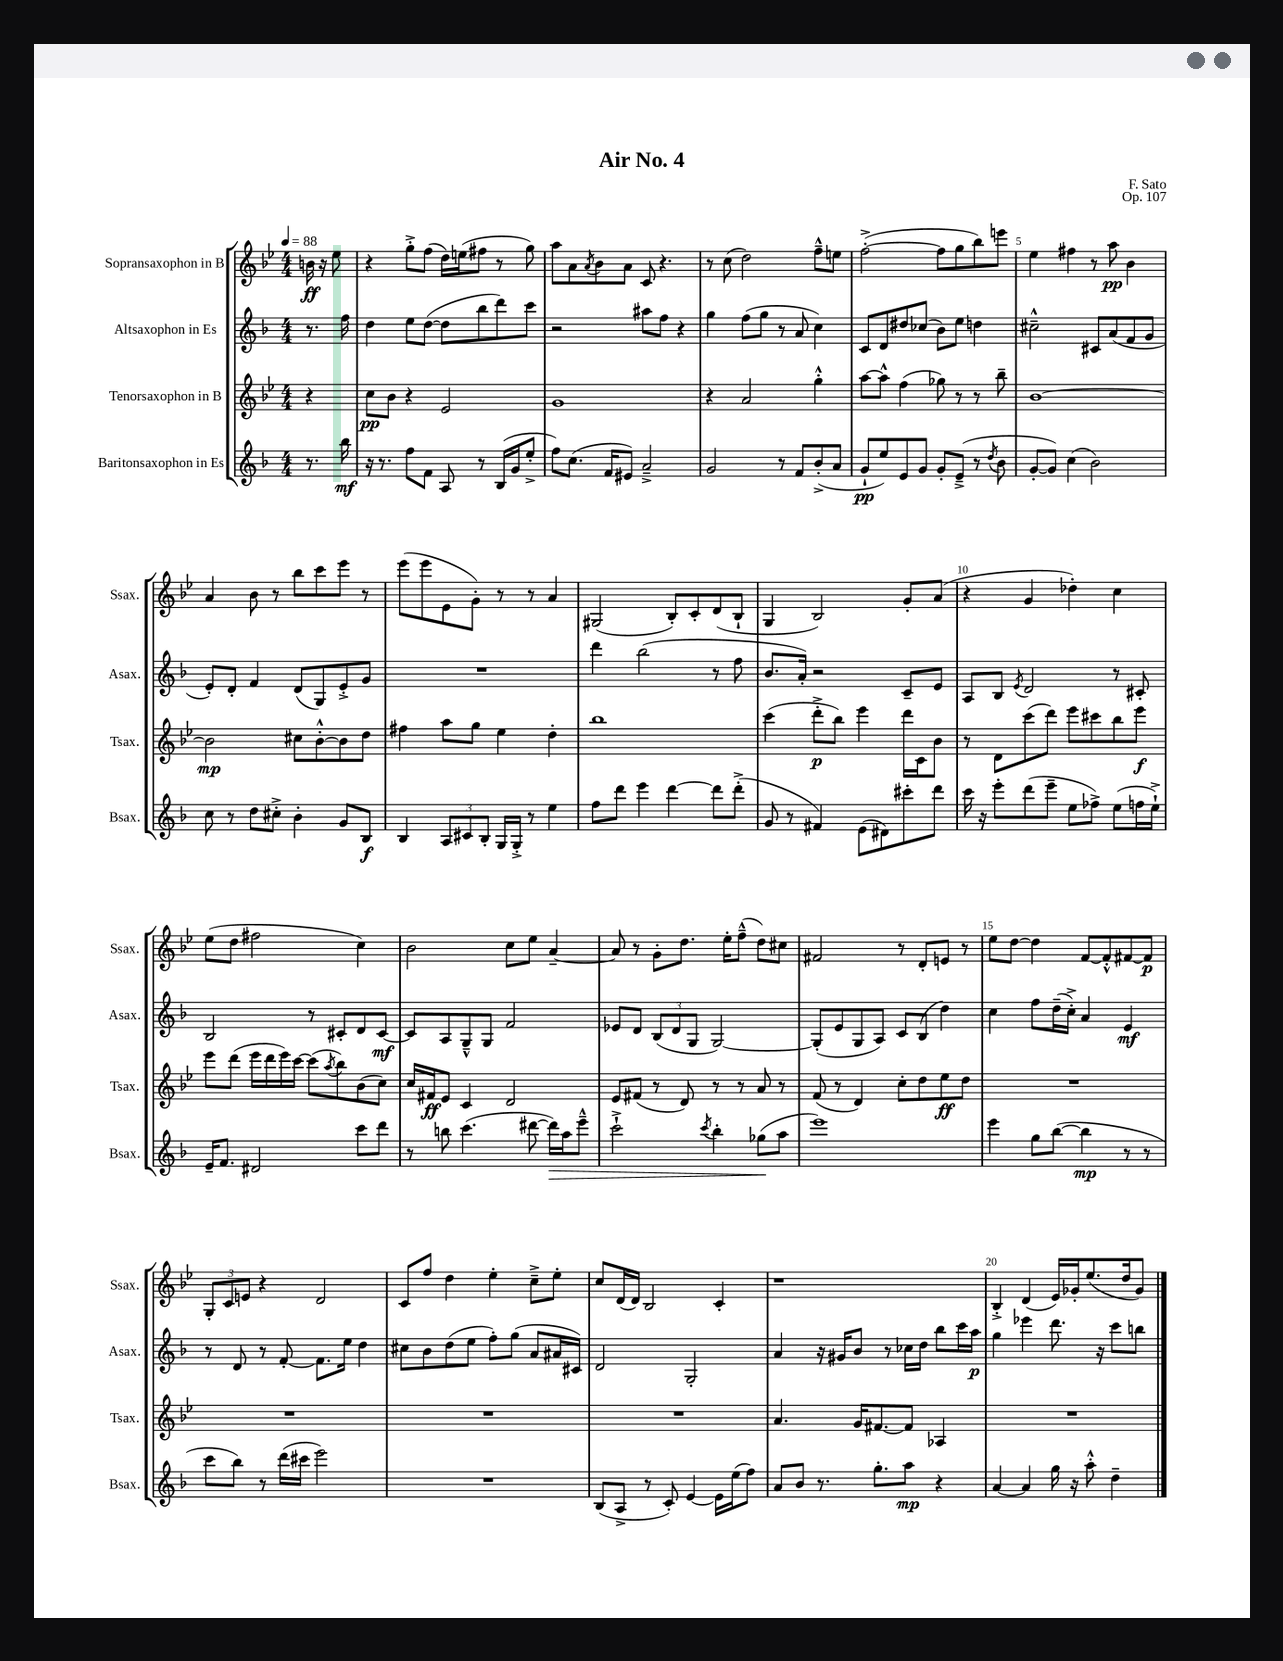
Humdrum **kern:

**kern	**kern	**kern	**kern
*staff4	*staff3	*staff2	*staff1
*clefG2	*clefG2	*clefG2	*clefG2
*k[b-]	*k[b-e-]	*k[b-]	*k[b-e-]
*M4/4	*M4/4	*M4/4	*M4/4
*MM88	*MM88	*MM88	*MM88
8.r	4r	8.r	16b
.	.	.	16r
.	.	.	8ee-
16bb-	.	16ff	.
=	=	=	=
16r	8cc	4dd	4r
8.r	.	.	.
.	8b-	.	.
8ff	4r	8ee	8gg'^
8f	.	([8dd	(8ff
8A	2e-	8dd]	16dd)
.	.	.	(16ee
8r	.	8bb-	8ff#
(16B-	.	8ddd)	8r
16g	.	.	.
8ee'^	.	8ccc	8gg)
=	=	=	=
8ff)	1g	2r	8aa
(8.cc	.	.	8a
.	.	.	8qa
.	.	.	8b-
16f	.	.	.
8e#)	.	.	8a
2a~^	.	8aa#	8c
.	.	8ff	4.r
.	.	4r	.
=	=	=	=
2g	4r	4gg	8r
.	.	.	(8cc
.	2a	(8ff	2dd)
.	.	8gg	.
8r	.	8r	.
8f	.	8a	.
(8b-'^	4gg'^^	4cc)	8ff~^^
8a	.	.	8ee
=	=	=	=
8g`	[8aa	8c	([2ff'^
8ee)	8aa^^]	8d	.
8e	(4ff	8dd#	.
8g	.	(8cc-	.
8g'	8gg-)	8b-)	8ff]
(8e~^	8r	8ee	8gg
8r	8r	4dd	8bb-)
8qdd	.	.	.
8b-	8bb-~	.	8eee
=	=	=	=
[8g'	[1b-	2cc#~^^	4ee-
8g])	.	.	.
(4cc	.	.	4ff#
2b-)	.	8c#	8r
.	.	(8a	8aa
.	.	8f	4b-
.	.	8g	.
=	=	=	=
8cc	2b-]	8e')	4a
8r	.	8d'	.
8dd	.	4f	8b-
8cc#'^	.	.	8r
4b-'	8cc#	(8d	8bb-
.	[8b-'^^	8G)	8ccc
8g	8b-]	8e'^	8eee-
8B-	8dd	8g	8r
=	=	=	=
4B-	4ff#	1r	(8eee-
.	.	.	8eee-
12A	8aa	.	8e-
12c#	.	.	.
.	8gg	.	8g')
12B-'	.	.	.
16G	4ee-	.	8r
16G'^	.	.	.
8r	.	.	8r
4ee	4dd'	.	4a
=	=	=	=
8ff	1bb-	4ddd	(2G#
8ddd	.	.	.
4eee	.	(2bb-	.
[4ddd	.	.	8B-')
.	.	.	8c'
8ddd]	.	8r	(8d
(8ddd'^	.	8ff	8B-`
=	=	=	=
8g	(4ccc	8.b-	4G
8r	.	.	.
.	.	16a')	.
4f#)	8ddd'^	2r	2B-)
.	8bb-)	.	.
(8e	4eee-	.	.
8d#)	.	.	.
8ccc#'	16ddd	8c~	8g'
.	16c	.	.
8ddd	8b-	8e	(8a
=	=	=	=
16ccc	8r	8A	4r
16r	.	.	.
8eee'	8d	8B-	.
.	.	8qe	.
(8ddd	(8ccc	2d	4g
8eee~	8ddd)	.	.
8ee	8eee-	.	4dd-')
8ff-^)	8ccc#	.	.
(8ee	8bb-	8r	4cc
16ff	8eee-	8c#'	.
16ee`^)	.	.	.
=	=	=	=
16e~	8eee-	2B-	(8ee-
8.f	.	.	.
.	(8ddd	.	8dd
2d#	16eee-	.	2ff#
.	16ddd	.	.
.	16eee-)	.	.
.	[16ccc	.	.
.	(8ccc]	8r	.
.	8qaa	.	.
.	8bb-)	8c#'	.
8ccc	(8b-	8d	4cc)
8ddd	8cc)	[8c#	.
=	=	=	=
8r	16cc	8c#]	2b-
.	16f#	.	.
8bb	8e-	8A	.
(4.ccc	4c	8G~^^	.
.	.	8G	.
.	2d	2f	8cc
[8ddd#	.	.	8ee-
16ddd#])	.	.	[4a~
16aa	.	.	.
8eee~^^	.	.	.
=	=	=	=
2ccc`^	8e-	8e-	8a]
.	(8f#	8d	8r
.	8r	(12B-	8g'
.	.	12d	.
.	8d)	.	8.dd
.	.	12G	.
8qccc	.	.	.
4bb-'	8r	[2G)	.
.	.	.	16ee-'
.	8r	.	(8ff~^^
(8gg-	8a	.	8dd)
8aa	8r	.	8cc#
=	=	=	=
1eee)	(8f	(8G']	2f#
.	8r	8e	.
.	4d)	8G	.
.	.	8A)	.
.	8cc'	8c	8r
.	8dd	(8B-	8d'
.	8ee-	4dd)	8e
.	8dd	.	8r
=	=	=	=
4eee	1r	4cc	8ee-
.	.	.	[8dd
8gg	.	8ff	4dd]
([8bb-	.	(16dd~	.
.	.	16cc'^)	.
4bb-]	.	4a	[8f
.	.	.	8f'^^]
8r	.	4e	[8f#
8r	.	.	8f#]
=	=	=	=
8ccc	1r	8r	12G'
.	.	.	12c
8bb-)	.	8d	.
.	.	.	12e
8r	.	8r	4r
(16ddd	.	[8f'	.
16ccc#	.	.	.
2eee)	.	8.f]	2d
.	.	16ee	.
.	.	4dd	.
=	=	=	=
1r	1r	8cc#	8c
.	.	8b-	8ff
.	.	(8dd	4dd
.	.	8ee	.
.	.	8ff')	4ee-'
.	.	(8gg	.
.	.	8a	8cc~^
.	.	16a#	8ee-'
.	.	16c#)	.
=	=	=	=
(8B-	1r	2d	8cc
8A^	.	.	(16d
.	.	.	16d)
8r	.	.	2B-
8c')	.	.	.
[4e	.	2G'	.
16e]	.	.	4c'
(16ee	.	.	.
8ff)	.	.	.
=	=	=	=
8a	4.a	4a	1r
8b-	.	.	.
8.r	.	16r	.
.	.	16g#	.
.	16g	8b-	.
8.gg'	[8.f#	.	.
.	.	8r	.
8aa	8f#]	16cc-	.
.	.	16dd	.
4r	4A-	8bb-	.
.	.	16ccc	.
.	.	16aa	.
=	=	=	=
[4a	1r	4gg	4B-'^
4a]	.	4eee-	(4d
16gg	.	8.ddd	16e-)
16r	.	.	16g-'
8aa'^^	.	.	(8.ee-
.	.	16r	.
4dd~	.	8ccc	.
.	.	.	16dd
.	.	8bb	8g-)
==	==	==	==
*-	*-	*-	*-
